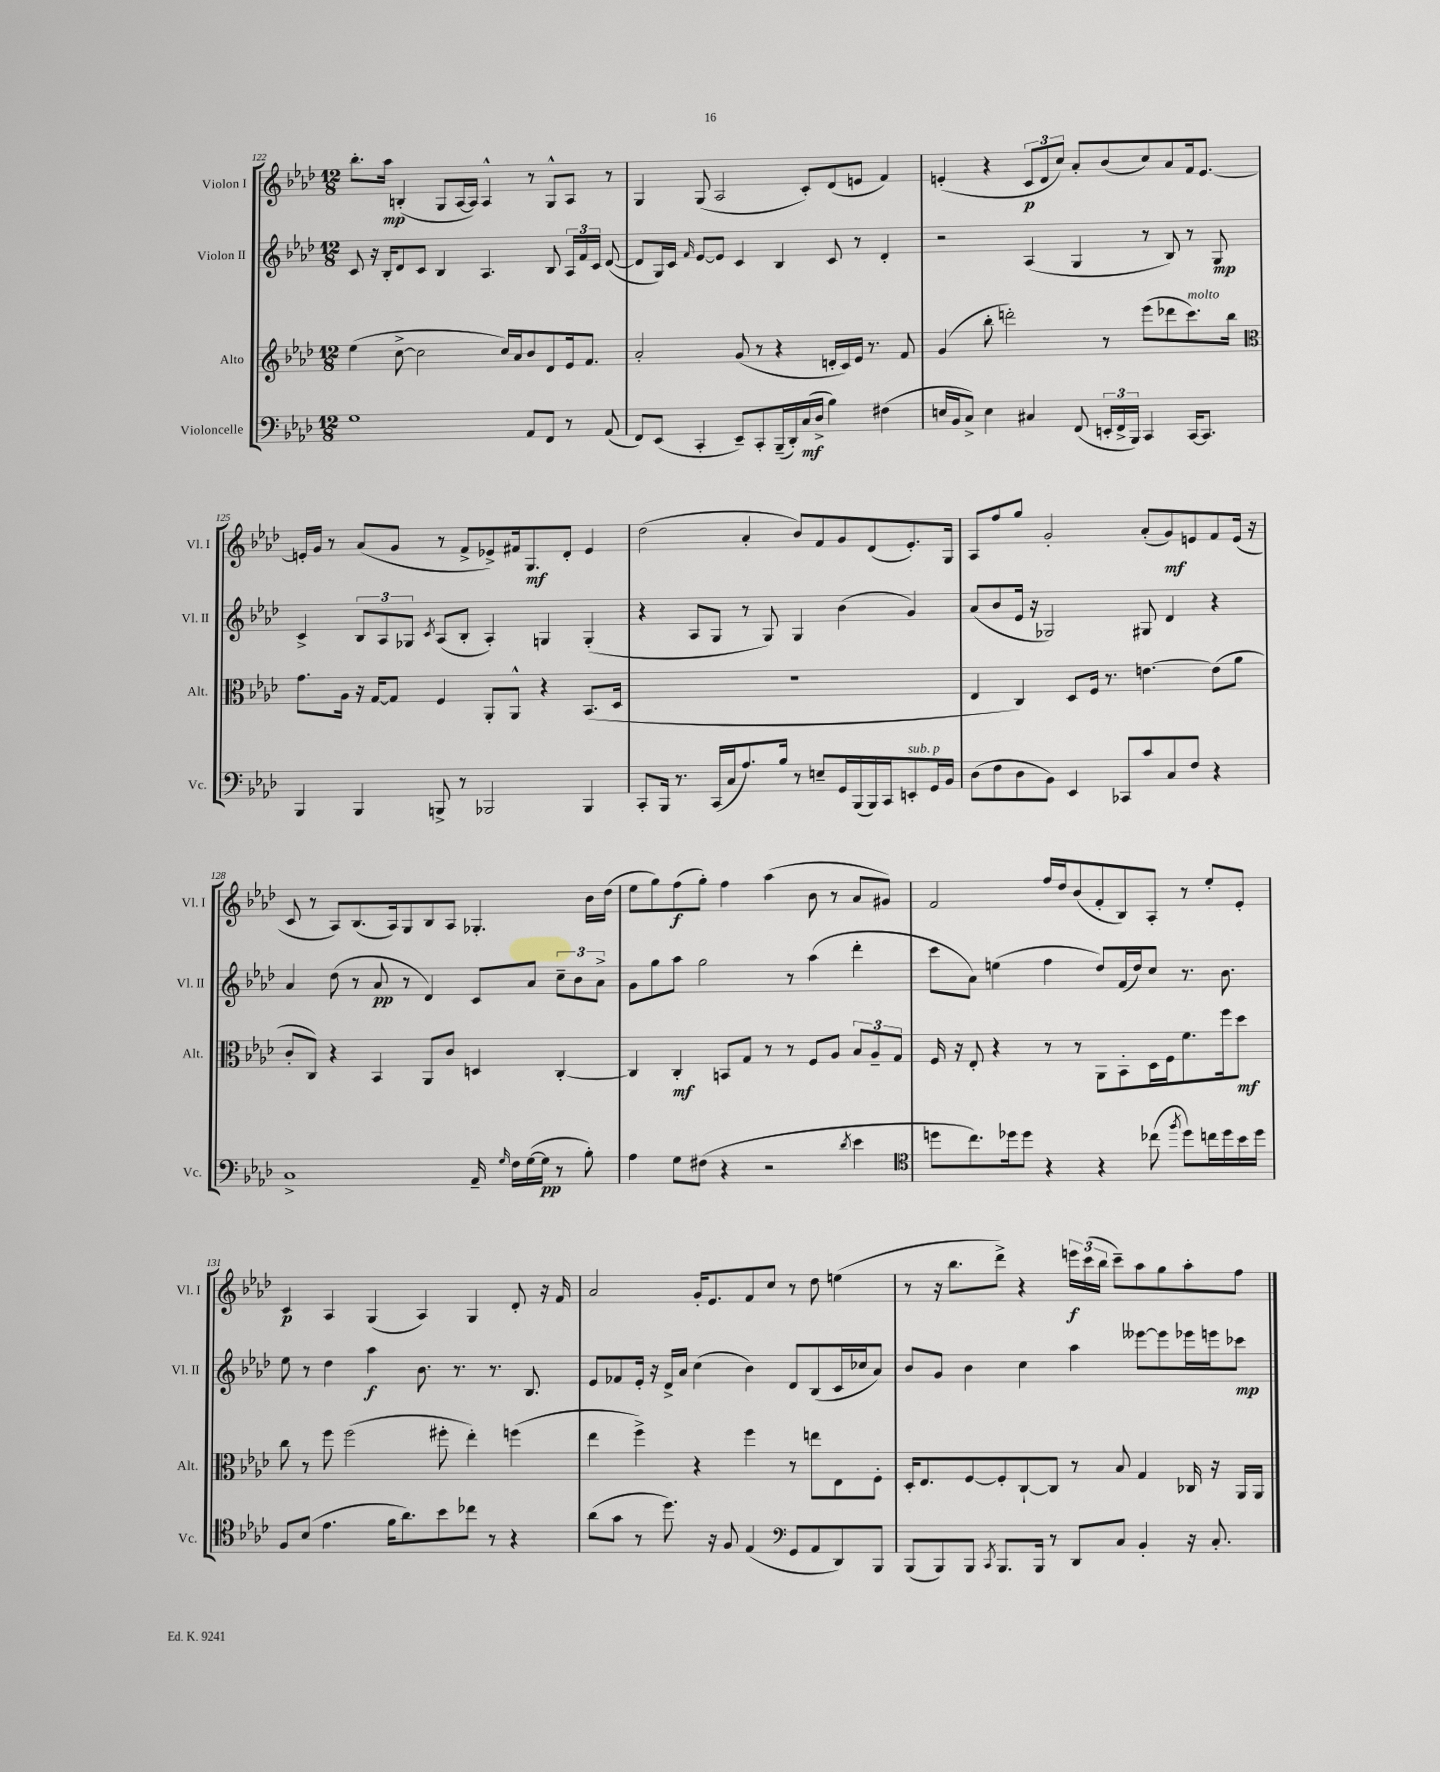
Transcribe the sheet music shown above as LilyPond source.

<<
\new StaffGroup <<
\new Staff = "s0" \with { instrumentName = "Violon I" shortInstrumentName = "Vl. I" } {
    \clef treble \key aes \major \numericTimeSignature \time 12/8
    \autoBeamOff bes''8.[-. aes''16]\mp b4-.( g8[ aes16~ aes16]) aes4-^ r8 g8[-^ aes8] r8 |
    g4 g8( aes2 c'8[-.) des'8( e'8] f'4) |
    e'4-.( r4 \tuplet 3/2 { c'8[\p des'8 c''8]) } aes'8[-. bes'8( c''8) aes'8 f'16 e'8.]~ |
    e'16[-. g'16] r8 aes'8[( g'8] r8 f'8[-> ees'8->) fis'16 g8.\mf des'8]-. ees'4 |
    des''2( aes'4-. bes'8[) f'8 g'8 des'8( ees'8.-.) g16] |
    aes8[ f''8 g''8] g'2-. aes'8[-.( g'8\mf) e'8 f'8 e'16]( r16 |
    c'8 r8 aes8[) bes8.( aes16) g8 bes8 aes8] ges4.-. bes'16[ des''16]( |
    ees''8[ g''8) f''8\f( g''8]-.) f''4 aes''4( bes'8 r8 aes'8[ gis'8]) |
    f'2 f''16[ des''16 bes'8( f'8-. bes8) aes8]-. r8 ees''8[-. ees'8]-. |
    c'4\p aes4 g4( aes4) g4 des'8-. r16 f'16 |
    aes'2 g'16[-. ees'8. f'8 c''8] r8 des''8 e''4( |
    r8 r16 bes''8.[ des'''8]->) r4 \tuplet 3/2 { e'''16[\f c'''16( bes''16] } c'''8[--) aes''8 g''8 aes''8-. f''8] \bar "|." |
}
\new Staff = "s1" \with { instrumentName = "Violon II" shortInstrumentName = "Vl. II" } {
    \clef treble \key aes \major \numericTimeSignature \time 12/8
    \autoBeamOff c'8 r16 bes16[-. des'8 c'8] bes4 aes4. bes8 \tuplet 3/2 { aes16[ f'16 c'16] } des'8~( |
    des'8[ g16) c'16] \grace { f'16 } ees'8[~ ees'8] c'4 bes4 c'8 r8 des'4-. |
    r2 aes4( g4 r8 bes8) r8 g8\mp |
    c'4-> \tuplet 3/2 { bes8[ aes8 ges8] } \acciaccatura { c'8 } aes8[( bes8]-. aes4-.) g4 g4-.( |
    r4 aes8[ g8] r8 g8) g4 bes'4( g'4) |
    aes'8[( bes'8 ees'16] r16 ges2) gis8 des'4 r4 |
    aes'4 des''8( r8 aes'8\pp r8 des'4) c'8[ aes'8] \tuplet 3/2 { c''8[-- bes'8 aes'8]-> } |
    g'8[ g''8 aes''8] g''2 r8 aes''4( des'''4-. |
    c'''8[ aes'8]) e''4( f''4 des''8[) f'16( des''16) c''8] r8. bes'8. |
    ees''8 r8 des''4 aes''4\f bes'8. r8. r8. bes8. |
    ees'8[ fes'8 ees'16]-. r16 des'16[-> aes'16] c''4( bes'4) des'8[ bes8( c'16 ces''16 aes'8]) |
    bes'8[ g'8] bes'4 c''4 aes''4 eeses'''8[~ eeses'''8 ees'''16 e'''16 ces'''8]\mp \bar "|." |
}
\new Staff = "s2" \with { instrumentName = "Alto" shortInstrumentName = "Alt." } {
    \clef treble \key aes \major \numericTimeSignature \time 12/8
    \autoBeamOff ees''4( c''8~-> c''2 c''16[) aes'16 bes'8 des'8 ees'16 f'8.] |
    aes'2-. g'8( r8 r4 d'16[-. c'16) ees'16] r8. f'8 |
    g'4( bes''8-. d'''2-.) r8 ees'''8[( des'''8 c'''8.^\markup { \italic "molto" }) bes''16] |
    \clef alto g'8.[ aes16] r16 g16[~ g8] f4 aes,8[-. aes,8]-^ r4 bes,8.[( des16] |
    r1. |
    ees4 c4) des8[ f16] r8. e'4.~ e'8[( aes'8] |
    c'8[-. c8]) r4 bes,4 aes,8[ c'8] d4 c4~-. |
    c4 c4-.\mf b,8[ g8] r8 r8 f8[ aes8] \tuplet 3/2 { bes8[ aes8-- g8] } |
    f16 r16 ees8-. r4 r8 r8 aes,8[ bes,8-. des16 f16 f'8. f''16 des''8]\mf |
    c''8 r8 f''8 f''2( fis''8-. ees''4-.) f''4( |
    ees''4 f''4->) r4 f''4 r8 e''8[ ees8 f8]-. |
    des16[-. ees8. f8~ f8-. c8~-! c8] r8 bes8 g4 ces16 r16 aes,16[ aes,16] \bar "|." |
}
\new Staff = "s3" \with { instrumentName = "Violoncelle" shortInstrumentName = "Vc." } {
    \clef bass \key aes \major \numericTimeSignature \time 12/8
    \autoBeamOff g1 aes,8[ f,8] r8 aes,8( |
    f,8[) ees,8]( c,4-. ees,8[--) c,8-. bes,,16--( des,16-.) c16\mf( des16]-> bes4) fis4( |
    e16[ bes,16 c8]->) e4 cis4 f,8( \tuplet 3/2 { e,16[-. f,16-> bes,,16]) } c,4 c,16[~ c,8.] |
    bes,,4 bes,,4 b,,8-> r8 bes,,2 bes,,4 |
    c,8[-. bes,,16] r8. c,16[( c16 aes8.) bes16] r8 e8[-- g,16 bes,,16( bes,,16) c,16 e,8-.^\markup { \italic "sub. p" } g,16 bes,16] |
    des8[( f8 des8 bes,8]) ees,4 ces,8[ c'8 c8 f8] r4 |
    c1-> aes,16-- \grace { g16 } f16[ g16~( g16]\pp r8 bes8-.) |
    aes4 g8[ fis8]( r4 r2 \acciaccatura { des'8 } ees'4 |
    \clef tenor d''8[ c''8.) des''16 des''8] r4 r4 ces''8( \acciaccatura { f''8 } des''8[) c''16 des''16 bes'16 des''16] |
    f8[ bes8]( ees'4. f'16[ aes'8.) bes'8 ces''8] r8 r4 |
    aes'8[( g'8] r8 des''8.) r16 f8 ees4( \clef bass g,8[ aes,8 des,8) bes,,8] |
    bes,,8[( bes,,8) bes,,8] \acciaccatura { c,8 } bes,,8.[ bes,,16] r8 des,8[ c8] bes,4-. r16 c8.-. \bar "|." |
}
>>
>>
\layout { \context { \Score currentBarNumber = #122 } }
